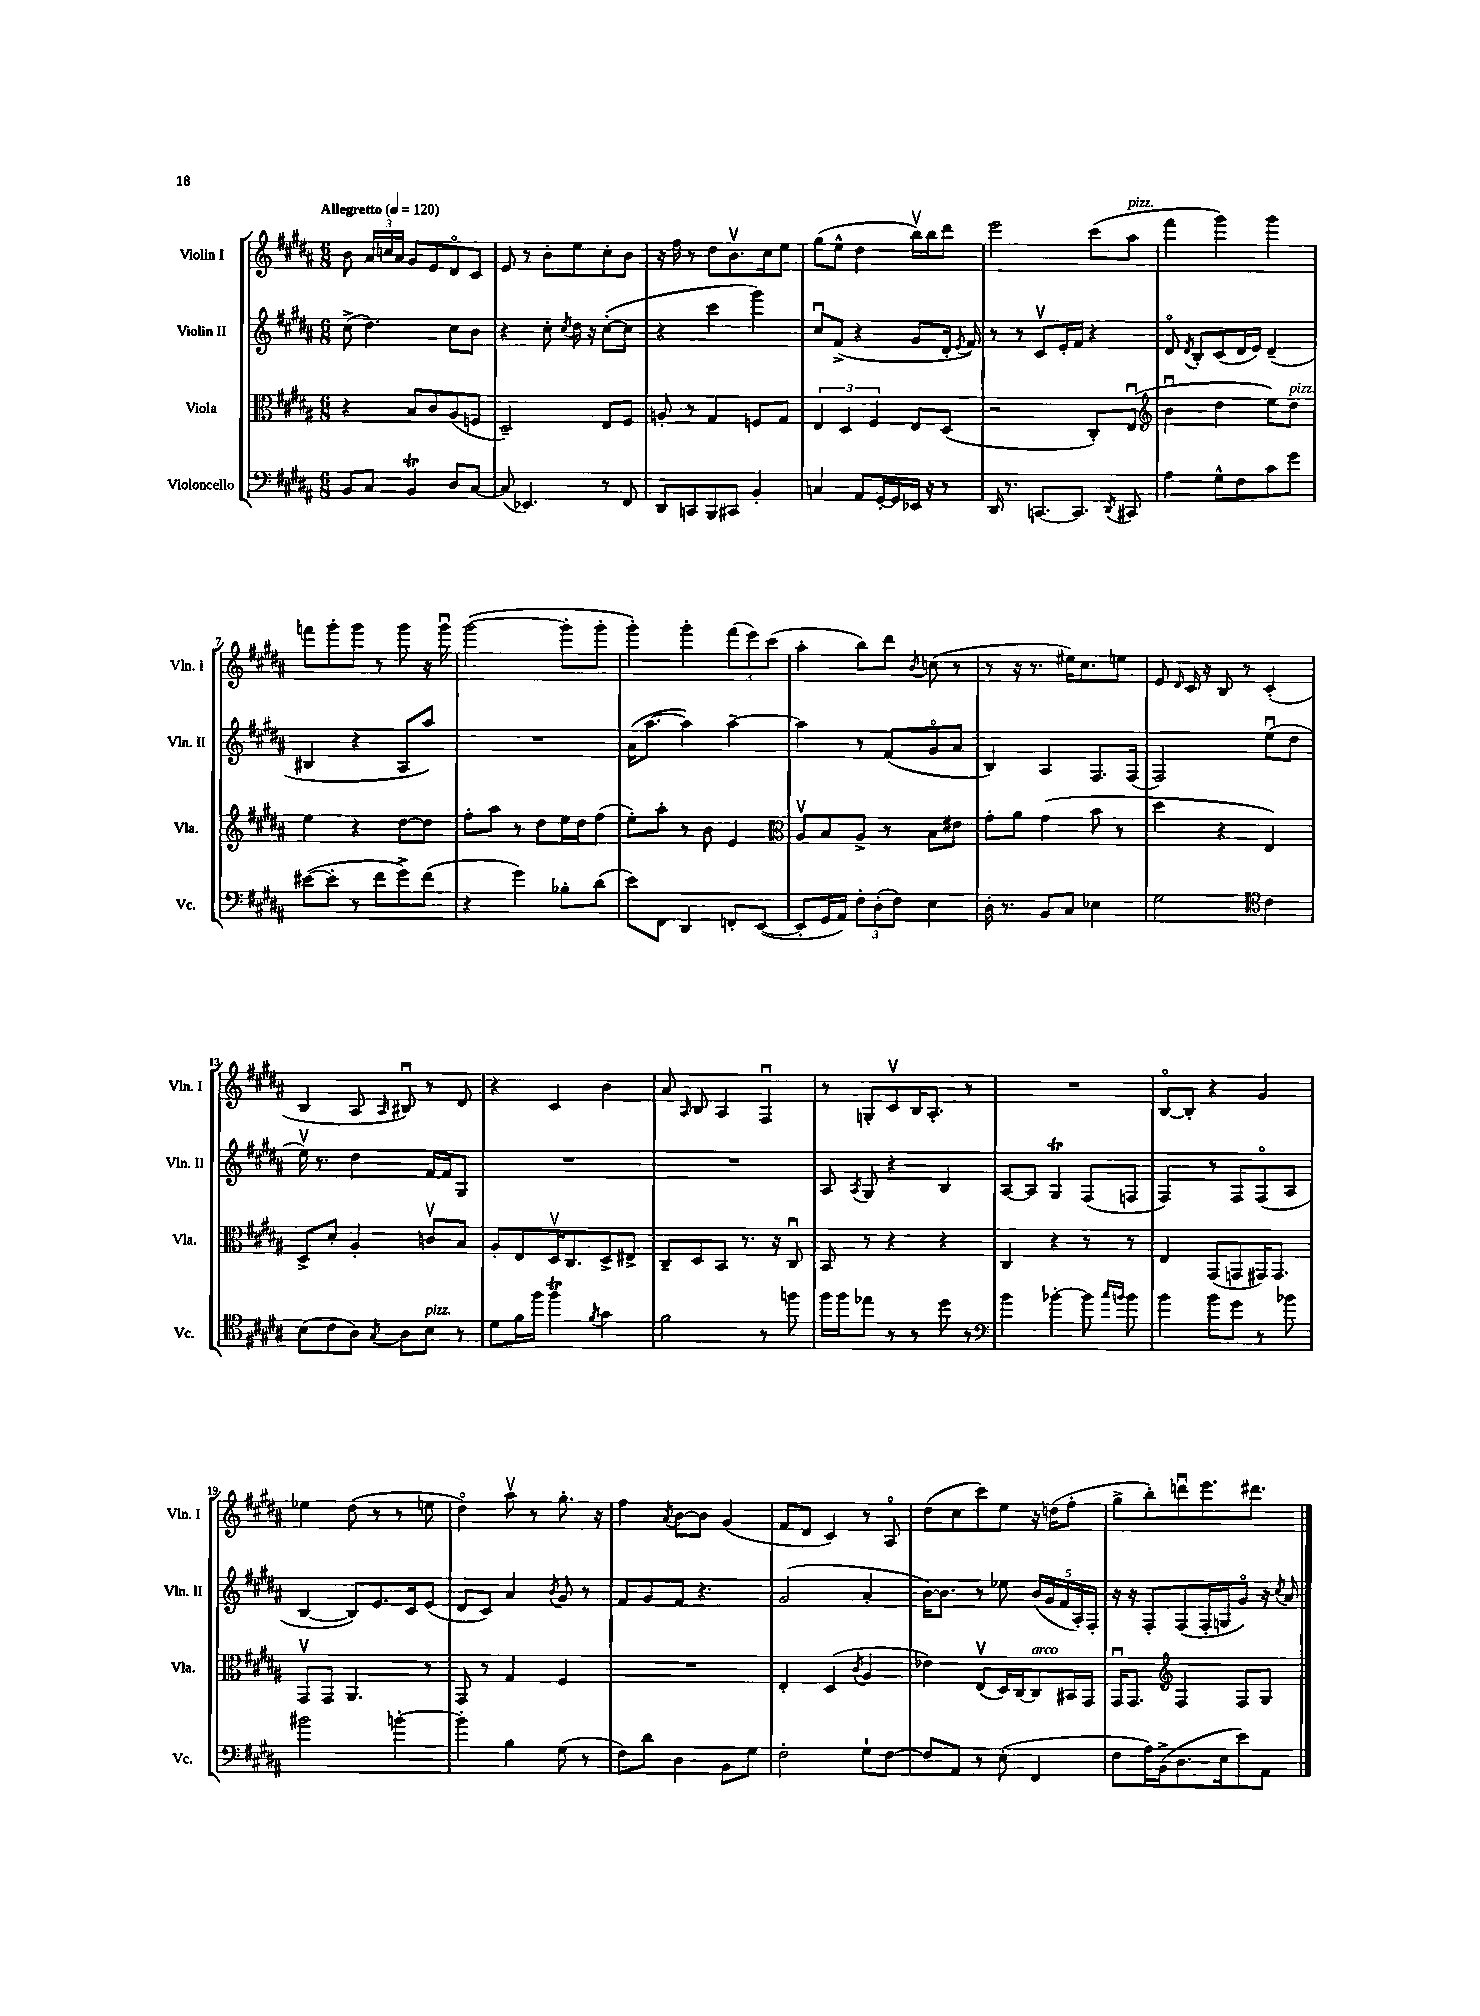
<<
\new StaffGroup <<
\new Staff = "s0" \with { instrumentName = "Violin I" shortInstrumentName = "Vln. I" } {
    \clef treble \key b \major \numericTimeSignature \time 6/8 \tempo "Allegretto" 4 = 120
    \autoBeamOff b'8 \tuplet 3/2 { ais'16[ c''16 ais'16] } gis'8[ e'8 dis'8\flageolet cis'8] |
    e'8 r8 b'8[-. e''8 cis''8-. b'8] |
    r16 fis''16 r8 dis''8[ b'8.\upbow cis''16 e''8] |
    gis''8[( e''8]-^ dis''4 b''16[\upbow) b''16 dis'''8] |
    e'''2 cis'''8[( ais''8]^\markup { \italic "pizz." } |
    fis'''4 gis'''4) gis'''4 |
    f'''8[ gis'''8-. gis'''8] r8 gis'''8 r16 gis'''16\downbow |
    gis'''2~( gis'''8[-. gis'''8]-. |
    gis'''4-.) gis'''4-. \tuplet 3/2 { fis'''8[( e'''8) cis'''8]( } |
    ais''4-. b''8[) dis'''8] \acciaccatura { b'8 } c''8( r8 |
    r8 r16 r8. eis''16[) cis''8. e''8] |
    e'8 \grace { dis'16 } cis'16 r16 b8 r8 cis'4-.( |
    b4 ais8 \grace { ais16 } bis8\downbow) r8 dis'8 |
    r4 cis'4 b'4 |
    ais'8 \grace { ais16 } b8 ais4 fis4\downbow |
    r8 g8[-. cis'8\upbow b16 ais8.]-. r8 |
    R2. |
    b8[~\flageolet b8]-. r4 gis'4 |
    ees''4 dis''8( r8 r8 e''8 |
    dis''4\flageolet) ais''8\upbow r8 gis''8.-. r16 |
    fis''4 \acciaccatura { ais'8 } b'8[~ b'8] gis'4( |
    fis'8[ dis'8] cis'4) r8 ais8\flageolet |
    dis''8[( cis''8 cis'''8) e''8] r16 d''16[( fis''8]-. |
    gis''8[-> b''8-.) d'''8\downbow e'''8. dis'''8.] \bar "|." |
}
\new Staff = "s1" \with { instrumentName = "Violin II" shortInstrumentName = "Vln. II" } {
    \clef treble \key b \major \numericTimeSignature \time 6/8
    \autoBeamOff cis''8->( dis''4.) cis''8[ b'8] |
    r4 cis''8-. \acciaccatura { cis''8 } dis''16 r16 cis''8[~-.( cis''8] |
    r4 cis'''4 gis'''4) |
    cis''8[\downbow fis'8]->( r4 gis'8[ dis'16]-. \acciaccatura { e'8 } fis'16) |
    r8 r8 cis'8[\upbow e'16-. fis'16] r4 |
    dis'8\flageolet \acciaccatura { dis'8 } b8[-. cis'8( dis'16 e'16]) dis'4--( |
    bis4 r4 ais8[ ais''8]) |
    R2. |
    ais'16[( ais''8.]~ ais''4) ais''4~-- |
    ais''4 r8 fis'8[( gis'8\flageolet ais'8] |
    b4) ais4 fis8.[ fis16]( |
    fis2) e''8[\downbow( dis''8] |
    e''16\upbow) r8. dis''4 fis'16[~ fis'16 gis8] |
    R2. |
    R2. |
    ais8 \acciaccatura { ais8 } gis8 r4 b4 |
    ais8[~ ais8] gis4\trill fis8[( f8] |
    fis4) r8 fis8[ fis8\flageolet( ais8] |
    b4~ b8[) e'8. cis'16 e'8]( |
    dis'8[ cis'8]) ais'4 \acciaccatura { b'8 } gis'8 r8 |
    fis'8[ gis'8 fis'8] r4. |
    gis'2( ais'4-. |
    b'16[~) b'8.] r8 ees''8 \tuplet 5/4 { b'16[( gis'16 fis'16 ais16-.) fis16]-. } |
    r16 r16 fis8[-. fis8( fis16-. g16 gis'8]\flageolet) r16 \acciaccatura { cis''8 } ais'16 \bar "|." |
}
\new Staff = "s2" \with { instrumentName = "Viola" shortInstrumentName = "Vla." } {
    \clef alto \key b \major \numericTimeSignature \time 6/8
    \autoBeamOff r4 b8[ cis'8 ais8( f8] |
    dis2--) e8[ fis8] |
    a8-. r8 gis4 f8[ gis8] |
    \tuplet 3/2 { e4 dis4 fis4 } e8[ dis8]( |
    r2 cis8[-.) e8]\downbow( |
    \clef treble b'4\downbow dis''4 e''8[) dis''8]^\markup { \italic "pizz." } |
    e''4 r4 dis''8[~ dis''8] |
    fis''8[-. ais''8] r8 dis''8[ e''16 dis''16 fis''8]( |
    e''8[-.) ais''8]-. r8 b'8 e'4 |
    \clef alto ais8[\upbow b8 ais8]-> r8 b8[ eis'8] |
    gis'8[-. ais'8] gis'4( b'8 r8 |
    dis''4 r4 e4) |
    dis8[-> dis'8]-. ais4-. c'8[\upbow b8] |
    ais8[-. e8 dis16\upbow cis8. dis8-> eis8]-> |
    cis8[-- dis8 b,8] r8. r16 cis8\downbow |
    b,8 r8 r4 r4 |
    cis4 r4 r8 r8 |
    e4 gis,8[( g,8 gis,16) gis,8.] |
    gis,8[\upbow gis,8] ais,4. r8 |
    gis,8 r8 gis4 fis4 |
    R2. |
    e4-. dis4( \acciaccatura { cis'8 } ais4 |
    ees'4) e8[\upbow( dis16) cis16~ cis8^\markup { \italic "arco" } bis,16 gis,16] |
    gis,16[\downbow gis,8.] \clef treble fis4 fis8[ gis8] \bar "|." |
}
\new Staff = "s3" \with { instrumentName = "Violoncello" shortInstrumentName = "Vc." } {
    \clef bass \key b \major \numericTimeSignature \time 6/8
    \autoBeamOff b,8[ cis8] b,4\trill dis8[ cis8]~ |
    cis8( ees,4.) r8 fis,8 |
    dis,8[ c,8 b,,8 cis,8] b,4-. |
    c4 ais,8[ gis,16~-. gis,16 ees,16] r16 r8 |
    dis,16 r8. c,8.[~ c,8.] \acciaccatura { dis,8 } cis,8 |
    ais4 gis8[-^ fis8 cis'8 gis'8] |
    eis'8[~( eis'8]-. r8 fis'8[ gis'8->) fis'8]( |
    r4 gis'4) bes8[-. dis'8]( |
    e'8[) fis,8] dis,4 f,8[-. e,8]~( |
    e,8[-. gis,16 ais,16]) \tuplet 3/2 { fis8[-. dis8-.( fis8]) } e4 |
    dis16-. r8. b,8[ cis8] ees4 |
    gis2 \clef tenor cis'4 |
    b8[( cis'8 ais8]) \acciaccatura { gis8 } ais8[ b8]^\markup { \italic "pizz." } r8 |
    dis'8[ fis'16 fis''16] fis''4\trill \acciaccatura { fis'8 } gis'4 |
    fis'2 r8 f''8 |
    fis''16[ fis''16 ees''8] r8 r8 dis''8 r8 |
    \clef bass b'4 bes'4~-. bes'8 \grace { cis''16[ b'16] } b'8 |
    b'4 b'8[ gis'8] r8 bes'8 |
    bis'2 b'4~-. |
    b'4-. b4 gis8( r8 |
    fis8[) dis'8] dis4 b,8[ gis8] |
    fis2-. gis8[-! fis8]~ |
    fis8[ ais,8] r8 e8-.( fis,4 |
    fis8[ ais16) b,16->( dis8. e16 e'8) ais,8] \bar "|." |
}
>>
>>
